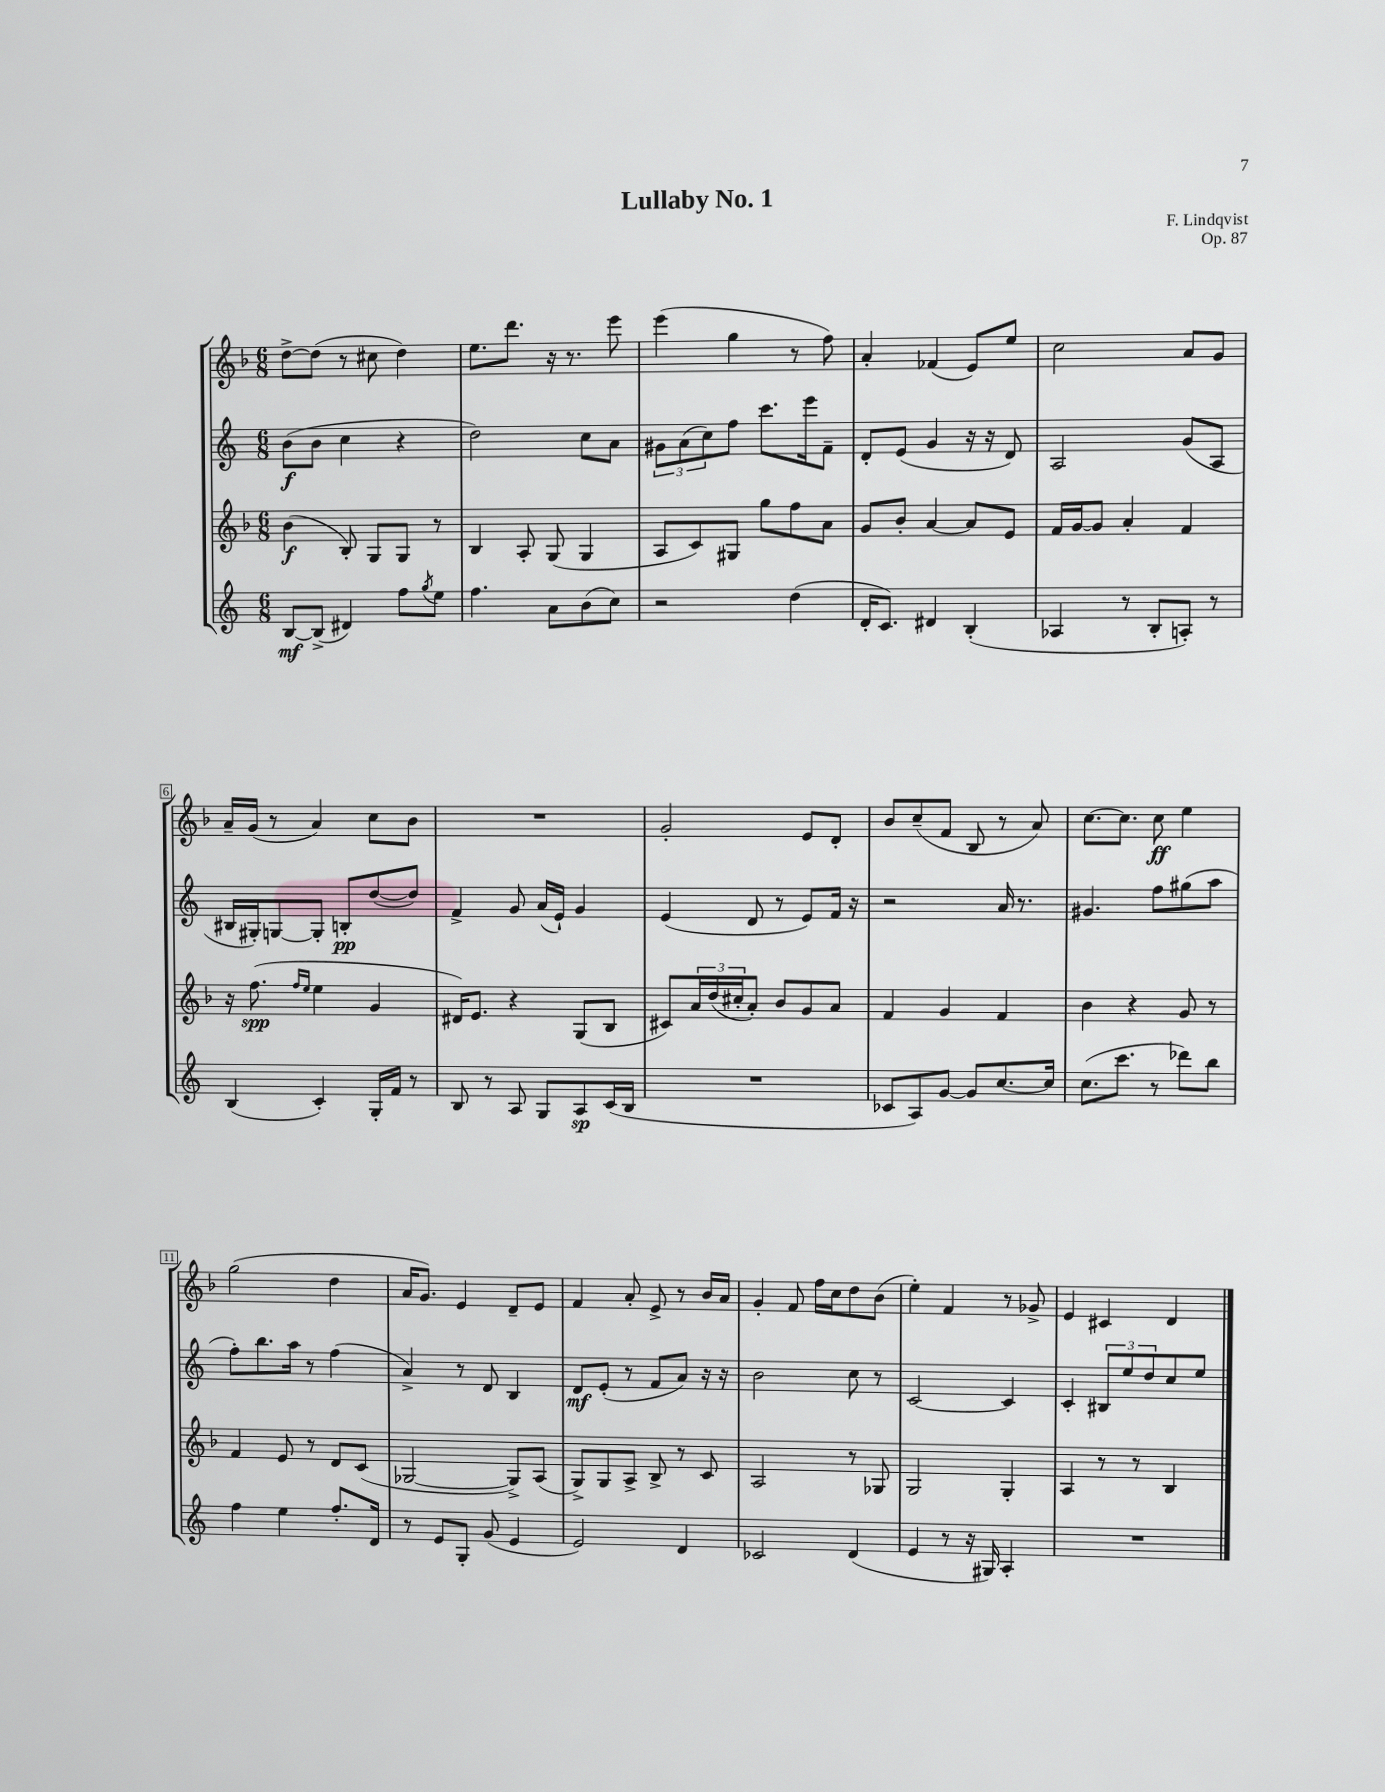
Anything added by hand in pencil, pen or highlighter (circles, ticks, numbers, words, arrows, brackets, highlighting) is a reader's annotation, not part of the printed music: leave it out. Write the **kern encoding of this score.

**kern	**kern	**kern	**kern
*staff4	*staff3	*staff2	*staff1
*clefG2	*clefG2	*clefG2	*clefG2
*k[]	*k[b-]	*k[]	*k[b-]
*M6/8	*M6/8	*M6/8	*M6/8
[8B/L	(4b-\	(8b\L	[8dd^\L
(8B^/]J	.	8b\J	(8dd\]J
4d#/)	8B-'/)	4cc\	8r
.	8G/L	.	8cc#\
8ff\L	8G/J	4r	4dd\)
8qgg/	.	.	.
8ee\J	8r	.	.
=	=	=	=
4.ff\	4B-/	2dd\)	8.ee\L
.	.	.	8.ddd\J
.	8A'/	.	.
8a\L	(8G/	.	16r
.	.	.	8.r
(8b\	4G/	8cc\L	.
8cc\J)	.	8a\J	8eee\
=	=	=	=
2r	8A/L	12g#\L	(4eee\
.	.	(12a\	.
.	8c/)	.	.
.	.	12cc\)	.
.	8G#/J	8ff\J	4gg\
.	8gg\L	8.ccc\L	.
(4dd\	8ff\	.	8r
.	.	16eee\k	.
.	8a\J	8f~\J	8ff\)
=	=	=	=
16d'/LK	8g/L	8d'/L	4a'/
8.c/J)	.	.	.
.	8b-'/J	(8e/J	.
4d#/	[4a/	4g/	(4f-/
(4B'/	8a/]L	16r	8e/L)
.	.	16r	.
.	8e/J	8d/)	8ee/J
=	=	=	=
4A-/	16f/LL	2A/	2cc\
.	[16g/J	.	.
.	8g/]J	.	.
8r	4a'/	.	.
8B'/L	.	.	.
8A'/J)	4f/	(8g/L	8a/L
8r	.	8A/J	8g/J
=	=	=	=
(4B/	16r	16B#/LL	16a~/LL
.	(8.ff\	16G#'/J)	(16g/JJ
.	.	[8G/	8r
.	16qqff/LL	.	.
.	16qqee/JJ	.	.
4c'/)	4ee\	8G'/]J	4a/)
.	.	8B'/L	.
16G'/LL	4g/	([8dd/	8cc\L
16f/JJ	.	.	.
8r	.	8dd/]J)	8b-\J
=	=	=	=
8B/	16d#/LK)	4f^/	2.r
.	8.e/J	.	.
8r	.	.	.
8A/	4r	8g/	.
8G/L	.	(16a/LL	.
.	.	16e`/JJ)	.
8A/	(8G/L	4g/	.
(16c/L	8B-/J	.	.
16B/JJ	.	.	.
=	=	=	=
2.r	8c#/L)	(4e/	2g'/
.	24a/L	.	.
.	(24dd/	.	.
.	24cc#'/J	.	.
.	8a'/J)	8d/	.
.	8b-/L	8r	.
.	8g/	8e/L)	8e/L
.	8a/J	16f/Jk	8d'/J
.	.	16r	.
=	=	=	=
8c-/L	4f/	2r	8b-/L
8A/)	.	.	(8cc~/
[8g/J	4g/	.	8f/J
8g/]L	.	.	8B-/
[8.cc/	4f/	16a/	8r
.	.	8.r	.
.	.	.	8a/)
16cc/]Jk	.	.	.
=	=	=	=
(8.cc\L	4b-\	4.g#/	[8.cc\L
8.ccc\J	.	.	8.cc\]J
.	4r	.	.
8r	.	8ff\L	8cc\
8ddd-\L)	8g/	(8gg#\	4ee\
8bb\J	8r	8aa\J	.
=	=	=	=
4ff\	4f/	8ff'\L)	(2gg\
.	.	8.bb\	.
4ee\	8e/	.	.
.	.	16aa\Jk	.
.	8r	8r	.
8.ff'/L	8d/L	(4ff\	4dd\
.	(8c/J	.	.
16d/Jk	.	.	.
=	=	=	=
8r	[2G-/	4a^/)	16a/LK
.	.	.	8.g/J)
8e/L	.	.	.
8G'/J	.	8r	4e/
(8g/	.	8d/	.
4e/	8G-^/]L)	4B/	8d~/L
.	(8A/J	.	8e/J
=	=	=	=
2e/)	8G^/L)	8d/L	4f/
.	8G/	(8e'/J	.
.	8A^/J	8r	8a'/
.	8B-^/	8f/L	8e^/
4d/	8r	8a/J)	8r
.	8c/	16r	16b-/LL
.	.	16r	16a/JJ
=	=	=	=
2c-/	2A/	2b\	4g'/
.	.	.	8f/
.	.	.	16ff\LL
.	.	.	16cc\J
(4d/	8r	8cc\	8dd\
.	8G-/	8r	(8b-\J
=	=	=	=
4e/	2G/	[2c/	4ee'\)
8r	.	.	4f/
16r	.	.	.
16G#/)	.	.	.
4A'/	4G'/	4c/]	8r
.	.	.	8g-^/
=	=	=	=
2.r	4A/	4c'/	4e/
.	8r	12B#/L	4c#/
.	.	12ee/	.
.	8r	.	.
.	.	12dd/	.
.	4B-/	8cc/	4d/
.	.	8ee/J	.
==	==	==	==
*-	*-	*-	*-
